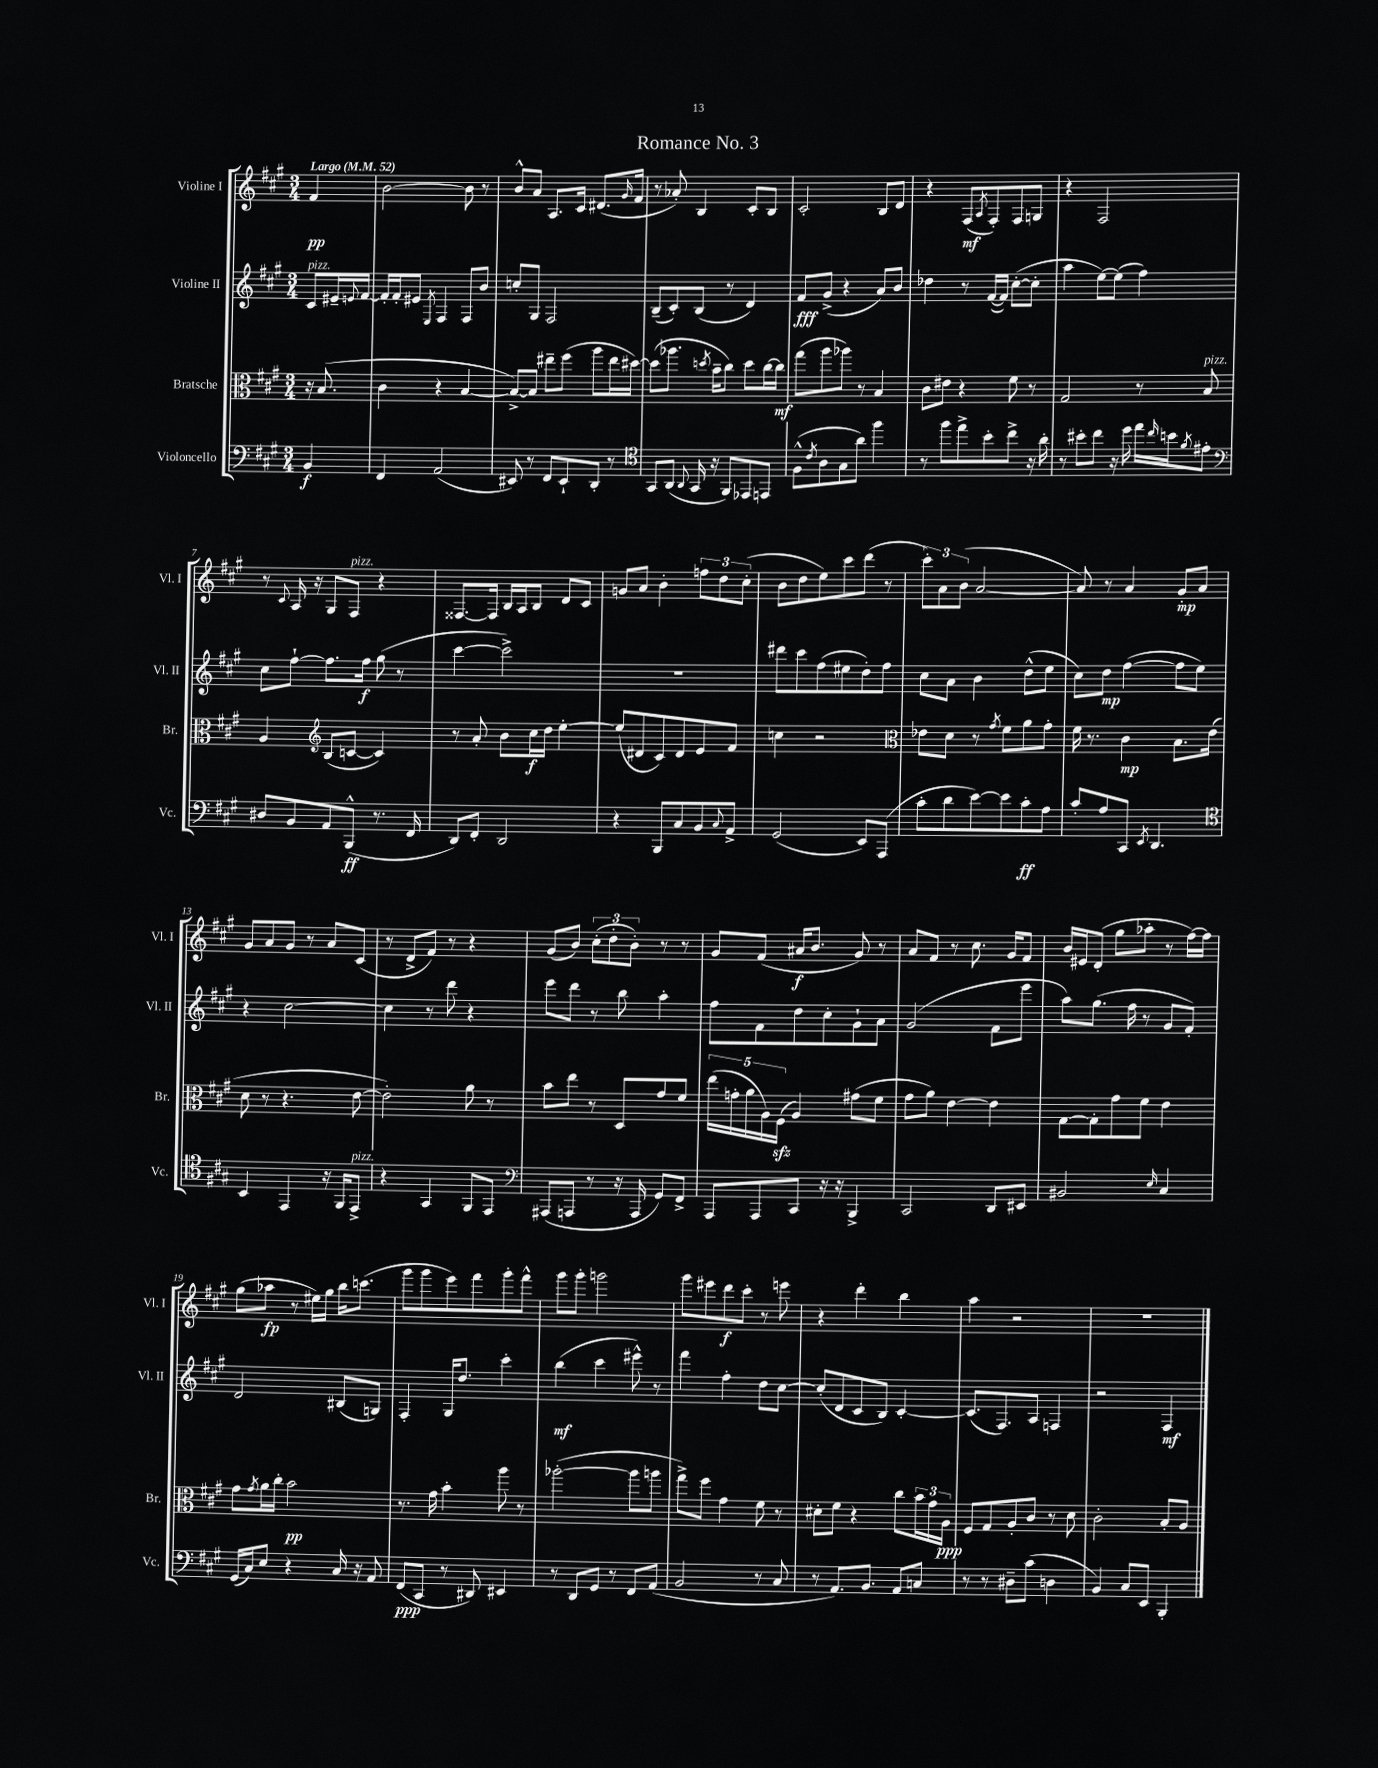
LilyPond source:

\header { title = "Romance No. 3" }
<<
\new StaffGroup <<
\new Staff = "s0" \with { instrumentName = "Violine I" shortInstrumentName = "Vl. I" } {
    \clef treble \key a \major \numericTimeSignature \time 3/4 \partial 4 \tempo "Largo" 4 = 52
    fis'4\pp |
    b'2~ b'8 r8 |
    b'8-^ a'8 a8. cis'16 dis'8.( \grace { gis'16 } fis'16 |
    r8 aes'8-.) b4 cis'8-. b8 |
    cis'2-. b8 d'8 |
    r4 fis8\mf( \acciaccatura { a8 } fis8-.) fis8 g8 |
    r4 fis2 |
    r8 \appoggiatura { cis'8 } a16 r16 gis8 fis8^\markup { \italic "pizz." } r4 |
    fisis8.~ fisis16 b16 a16 b8 d'8 cis'8 |
    g'8 a'8 b'4-. \tuplet 3/2 { f''8 d''8 cis''8-.( } |
    b'8 d''8 e''8) cis'''8 d'''8( r8 |
    \tuplet 3/2 { cis'''8-.) a'8 b'8( } a'2~ |
    a'8) r8 a'4 gis'8-.\mp a'8 |
    gis'8 a'8 gis'8 r8 a'8 cis'8( |
    r8 d'8-> fis'8) r8 r4 |
    gis'8( b'8) \tuplet 3/2 { cis''8-.( d''8-. b'8-.) } r8 r8 |
    gis'8 fis'8( ais'16\f b'8. gis'8) r8 |
    a'8 fis'8 r8 cis''8. gis'16 fis'8 |
    b'16 eis'16 d'8-.( gis''8 aes''8-. r8 fis''16~) fis''16 |
    gis''8( aes''8\fp r8 eis''16) gis''16 b''16 c'''8.( |
    gis'''8 gis'''8 e'''8) fis'''8 gis'''8-. fis'''8-^ |
    gis'''8 gis'''8-. g'''2 |
    gis'''8 eis'''8 d'''8\f cis'''8-. r8 e'''8 |
    r4 d'''4-. b''4 |
    a''4 r2 |
    R2. \bar "|." |
}
\new Staff = "s1" \with { instrumentName = "Violine II" shortInstrumentName = "Vl. II" } {
    \clef treble \key a \major \numericTimeSignature \time 3/4 \partial 4
    cis'8^\markup { \italic "pizz." } eis'16-- \appoggiatura { e'8 } fis'16~ |
    fis'16-. fis'16-. eis'8 \acciaccatura { e8 } fis4 fis8 b'8 |
    c''8-. gis8 fis2 |
    b8--( cis'8-.) b8( r8 d'4) |
    fis'8\fff gis'8->( r4 a'8) b'8 |
    des''4 r8 fis'16~( fis'16) cis''8~-.( cis''8-. |
    a''4 e''8~) e''8( fis''4) |
    cis''8 fis''8~-! fis''8. fis''16\f gis''8( r8 |
    cis'''4~ cis'''2->) |
    R2. |
    dis'''8 cis'''8 fis''8( eis''8 d''8-.) fis''8 |
    cis''8 a'8 b'4 d''8-^( e''8 |
    cis''8) d''8\mp fis''4~( fis''8 e''8) |
    r4 cis''2~ |
    cis''4 r8 d'''8 r4 |
    e'''8 d'''8 r8 b''8 a''4-. |
    fis''8 fis'8 d''8 cis''8-. gis'8-! a'8 |
    gis'2( fis'8 e'''8 |
    a''8) gis''8.( fis''16 r8 gis'8 fis'8-.) |
    d'2 bis8( g8) |
    fis4-. gis16 d''8. cis'''4-. |
    b''4\mf( cis'''4 eis'''8-^) r8 |
    fis'''4 fis''4-. d''8 cis''8~ |
    cis''8-.( d'8 cis'8 b8) cis'4~-. |
    cis'8.( fis8.) a8 f4 |
    r2 fis4\mf \bar "|." |
}
\new Staff = "s2" \with { instrumentName = "Bratsche" shortInstrumentName = "Br." } {
    \clef alto \key a \major \numericTimeSignature \time 3/4 \partial 4
    r16 b8.( |
    cis'4 r4 b4~ |
    b8~->) b8 eis''8-- fis''8( a''8 eis''16 dis''16~) |
    dis''8( aes''8. \acciaccatura { d''8 } b'16-- cis''8) d''8 cis''16~ cis''16\mf |
    gis''8( a''8 aes''8) r8 b4 |
    cis'8 eis'8 r4 fis'8 r8 |
    gis2 r8 b8^\markup { \italic "pizz." } |
    a4 \clef treble b8( c'8~ c'4) |
    r8 a'8-. b'8 cis''16\f d''16 e''4~-. |
    e''8( dis'8 cis'8) dis'8 e'8 fis'8 |
    c''4 r2 |
    \clef alto ees'8 d'8 r8 \acciaccatura { gis'8 } fis'8 a'8 gis'8-. |
    fis'16 r8. cis'4\mp b8. e'16( |
    d'8 r8 r4. e'8~ |
    e'2-.) a'8 r8 |
    b'8 e''8 r8 d8 gis'8 fis'8 |
    \tuplet 5/4 { e''16( g'16-. a'16 a16) fis16\sfz( } a4) gis'8( fis'8 |
    gis'8 a'8) e'4~ e'4 |
    gis8~ gis8-. gis'8 fis'8 e'4 |
    gis'8 \acciaccatura { gis'8 } a'16 cis''16-. b'2\pp |
    r8. gis'16 b'4-. a''8 r8 |
    aes''2~-.( aes''8 a''8 |
    gis''8->) fis''8 gis'4 fis'8 r8 |
    dis'8-. fis'8 r4 cis''8 \tuplet 3/2 { b'16 gis'16 a16\ppp } |
    fis8 gis8 a8-. cis'8 r8 d'8 |
    cis'2-. b8-. a8 \bar "|." |
}
\new Staff = "s3" \with { instrumentName = "Violoncello" shortInstrumentName = "Vc." } {
    \clef bass \key a \major \numericTimeSignature \time 3/4 \partial 4
    b,4\f |
    fis,4 a,2( |
    eis,8) r8 fis,8 eis,8-! d,8-. r8 |
    \clef tenor gis,8 a,8( \appoggiatura { a,8 } gis,16 r16 fis,8) ees,8 e,8 |
    fis8-^( \acciaccatura { cis'8 } a8 gis8 a'8) fis''4 |
    r8 fis''8 e''8-> b'8-. cis''8-> r16 a'16-. |
    r8 bis'8-. cis''8 r16 d''16 e''16 \grace { cis''16 } b'16 \acciaccatura { fis'8 } eis'8-. |
    \clef bass dis8 b,8 a,8 b,,8-^\ff( r8. fis,16 |
    d,8) fis,8-. d,2 |
    r4 b,,8 cis8 b,8 \appoggiatura { cis8 } a,8-> |
    gis,2( e,8) a,,8( |
    cis'8-. d'8 e'8~) e'8 cis'8-.\ff a8 |
    cis'8-. a8 cis,8 \acciaccatura { e,8 } d,4. |
    \clef tenor b,4 e,4 r16 fis,16 e,8->^\markup { \italic "pizz." } |
    r4 gis,4 fis,8 e,8 |
    \clef bass ais,,8( a,,8 r8 r16 a,,16 gis,8) fis,8-> |
    a,,8 a,,8 cis,8 r16 r16 b,,4-> |
    cis,2 d,8 eis,8 |
    bis,2 \grace { e16 } cis4 |
    gis,16( cis16) e8 r4 cis16 r16 a,8 |
    fis,8\ppp( cis,8 r8 dis,8) eis,4 |
    r8 d,8 gis,8 r8 fis,8 a,8( |
    b,2 r8 cis8 |
    r8 a,8.) b,8. a,8 c8 |
    r8 r8 dis8-- cis'8( d4 |
    b,4) cis8 e,8 b,,4-. \bar "|." |
}
>>
>>
